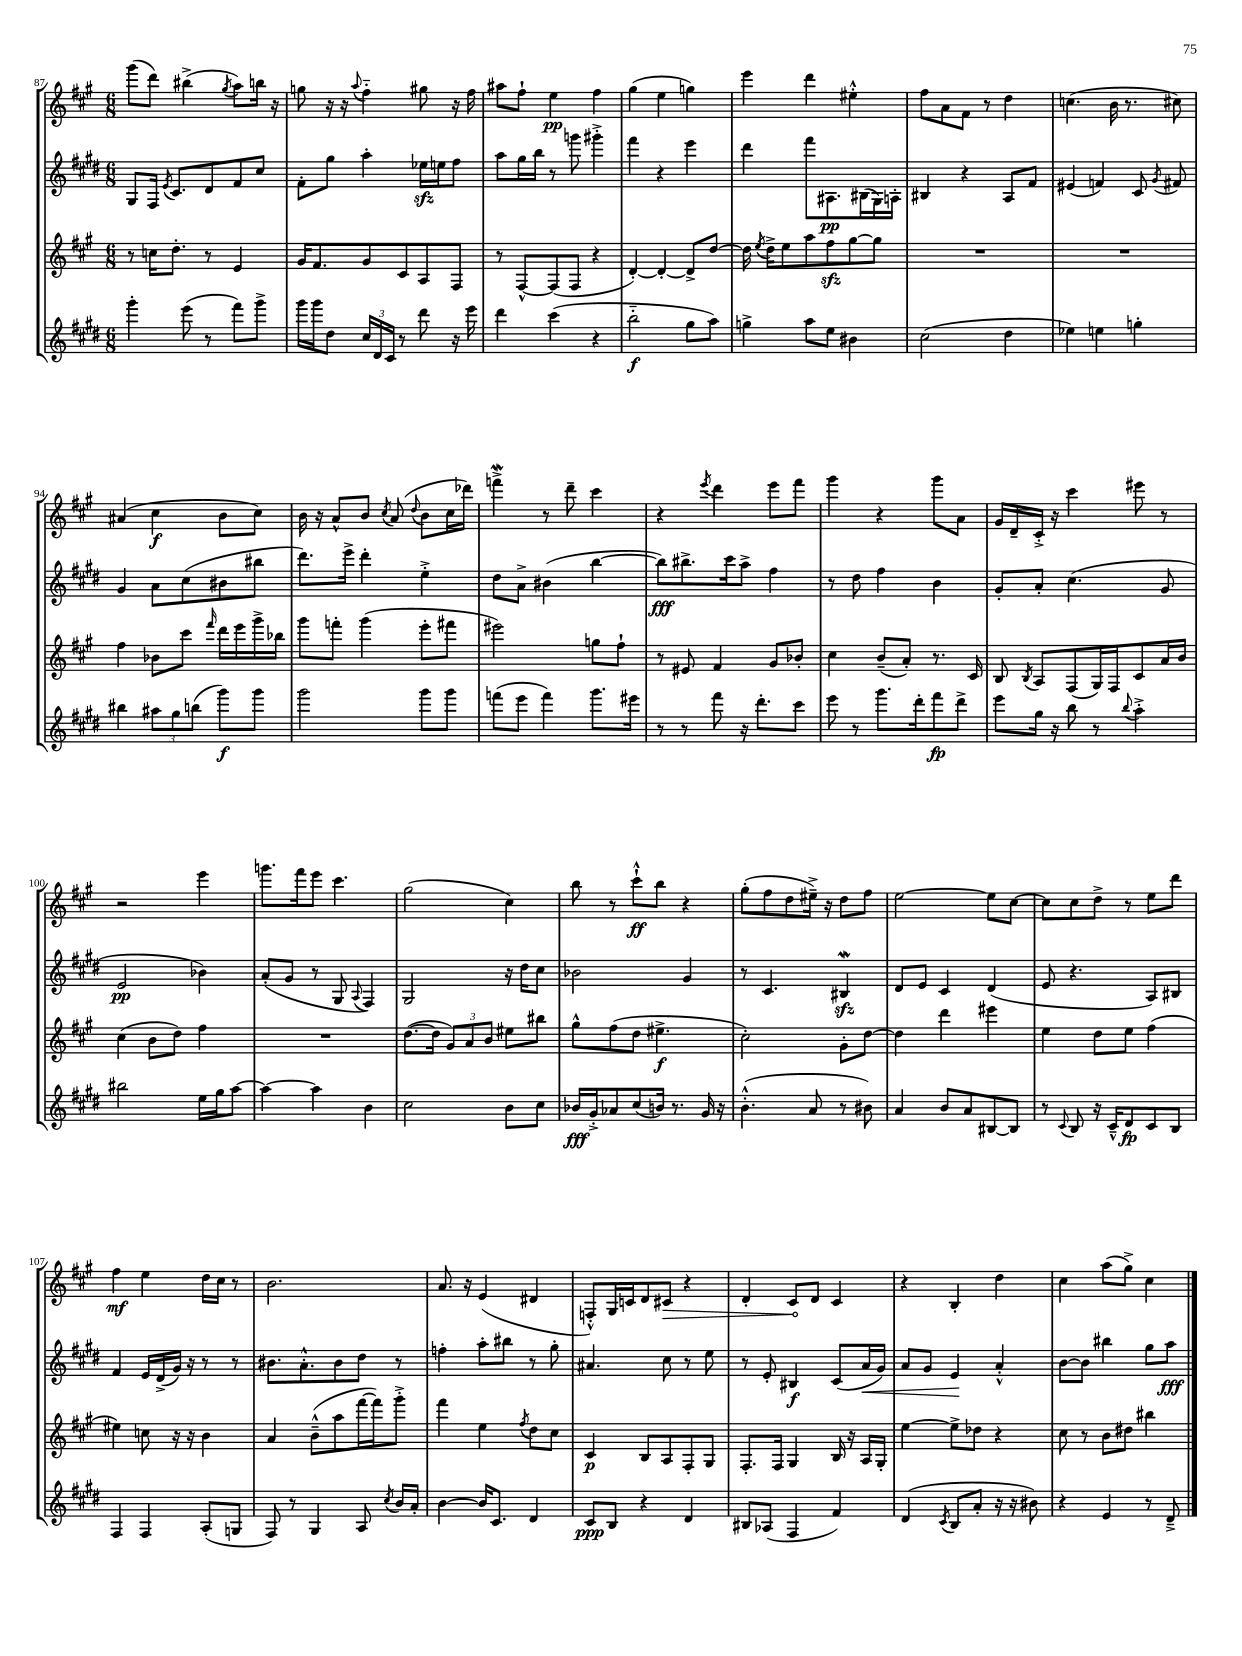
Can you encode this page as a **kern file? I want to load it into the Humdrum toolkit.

**kern	**kern	**kern	**kern
*staff4	*staff3	*staff2	*staff1
*clefG2	*clefG2	*clefG2	*clefG2
*k[f#c#g#d#]	*k[f#c#g#]	*k[f#c#g#d#]	*k[f#c#g#]
*M6/8	*M6/8	*M6/8	*M6/8
4ggg#'\	8r	8G#/L	(8ggg#\L
.	16cc\LK	16F#/Jk	8ddd\J)
.	.	8qe/	.
.	8.dd'\J	8.c#/L	.
(8eee\	.	.	(4bb#^\
8r	8r	8d#/	.
.	.	.	8qgg#/
8fff#\L)	4e/	8f#/	8aa\L)
8ggg#^\J	.	8cc#/J	16bb\Jk
.	.	.	16r
=	=	=	=
16ggg#\LL	16g#/LK	8f#'\L	8gg\
16ggg#\J	8.f#/	.	.
8dd#\J	.	8gg#\J	16r
.	.	.	16r
.	.	.	8qqaa/
24cc#/LL	8g#/	4aa'\	4ff#'~\
24d#/	.	.	.
24c#/JJ	.	.	.
8r	8c#/	.	.
8ddd#\	8A/	16ee-\LL	8gg#\
.	.	16ee\J	.
16r	8F#/J	8ff#\J	16r
16eee\	.	.	16ff#\
=	=	=	=
4ddd#\	8r	8aa\L	8aa#\L
.	[8F#^^/L	16gg#\L	8ff#`\J
.	.	16bb\JJ	.
(4ccc#\	(8F#/]	8r	4ee\
.	8F#/J	8ggg\	.
4r	4r	4ggg#'^\	4ff#\
=	=	=	=
2bb'~\	[4d'/)	4fff#\	(4gg#\
.	4d'/_	4r	4ee\
8gg#\L	8d^/]L	4eee\	4gg\)
8aa\J)	[8dd/J	.	.
=	=	=	=
4gg^\	16dd\]	4ddd#\	4eee\
.	8qee/	.	.
.	16dd^\LK	.	.
.	8ee\	.	.
8aa\L	8aa\	8fff#\L	4ddd\
8ee\J	8ff#\	8.A#\	.
4b#\	[8gg#\	.	4ee#'^^\
.	.	(16B#\L	.
.	8gg#\]J	16G#\)	.
.	.	16A'\JJ	.
=	=	=	=
(2cc#\	2.r	4B#/	8ff#\L
.	.	.	8a\
.	.	4r	8f#\J
.	.	.	8r
4dd#\	.	8A/L	4dd\
.	.	8f#/J	.
=	=	=	=
4ee-\)	2.r	(4e#/	(4.cc\
4ee\	.	4f/)	.
.	.	.	16b\
.	.	.	8.r
4gg'\	.	8c#/	.
.	.	8qg#/	.
.	.	8f#/	8cc#\)
=	=	=	=
4bb#\	4ff#\	4g#/	(4a#/
12aa#\L	8b-\L	8a\L	4cc#\
12gg#\	.	.	.
.	8ccc#\J	(8cc#\	.
(12bb\J	.	.	.
.	16qqfff#/	.	.
8ggg#\L)	16ddd\LL	8b#\	8b\L
.	16eee\	.	.
8ggg#\J	16ggg#^\	8bb#\J	8cc#\J)
.	16bb-\JJ	.	.
=	=	=	=
2ggg#\	8ggg#\L	8.ddd#\L)	16b\
.	.	.	16r
.	8fff'\J	.	8a^^/L
.	.	16eee^\Jk	.
.	(4ggg#\	4ddd#'\	8b/J
.	.	.	8qcc#/
.	.	.	(8a/
.	.	.	8qqdd/
8ggg#\L	8eee'\L	4ee'^\	8b\L
8ggg#\J	8fff#\J	.	16cc#\L
.	.	.	16ddd-\JJ)
=	=	=	=
(8fff\L	2eee#\)	8dd#\L	4fff^\
8eee\J	.	8a^\J	.
4fff\)	.	(4b#\	8r
.	.	.	8ddd~\
8.ggg#\L	8gg\L	[4bb\	4ccc#\
.	8ff#`\J	.	.
16eee#\Jk	.	.	.
=	=	=	=
8r	8r	8bb\]L)	4r
8r	8e#/	8.bb#^\	.
.	.	.	8qeee/
8fff#\	4f#/	.	4ddd\
.	.	16ccc#\k	.
16r	.	8aa^\J	.
8.ddd#'\L	.	.	.
.	8g#/L	4ff#\	8eee\L
8ccc#\J	8b-'/J	.	8fff#\J
=	=	=	=
8eee\	4cc#\	8r	4ggg#\
8r	.	8dd#\	.
8.ggg#\L	(8b~/L	4ff#\	4r
.	8a'/J)	.	.
16ddd#'\k	.	.	.
8fff#\	8.r	4b\	8ggg#\L
8ddd#^\J	.	.	8a\J
.	16c#/	.	.
=	=	=	=
8eee\L	8B/	8g#'/L	16g#/LL
.	.	.	16d~/
.	8qB/	.	.
16gg#\Jk	8A/L	8a'/J	16c#'^/JJ
16r	.	.	16r
8bb\	(8F#/	(4.cc#\	4ccc#\
8r	16G#/L)	.	.
.	16F#/J	.	.
8qqbb/	.	.	.
4aa'^\	8c#/	.	8eee#\
.	16a/L	8g#/	8r
.	16b/JJ	.	.
=	=	=	=
2bb#\	(4cc#\	2e/	2r
.	8b\L	.	.
.	8dd\J)	.	.
16ee\LL	4ff#\	4b-\)	4eee\
16gg#\J	.	.	.
[8aa\J	.	.	.
=	=	=	=
4aa\_	2.r	(8a'/L	8.ggg\L
.	.	8g#/J	.
.	.	.	16fff#\k
4aa\]	.	8r	8eee\J
.	.	8G#/	4.ccc#\
.	.	8qqA/	.
4b\	.	4F#/)	.
=	=	=	=
2cc#\	([8.dd\L	2G#/	(2gg#\
.	16dd\]Jk	.	.
.	12g#/L)	.	.
.	12a/	.	.
.	12b/J	.	.
8b\L	8ee#\L	16r	4cc#\)
.	.	16dd#\LK	.
8cc#\J	8bb#\J	8cc#\J	.
=	=	=	=
16b-/LL	8gg#^^\L	2b-\	8bb\
16g#'^/J	.	.	.
8a-/	(8ff#\	.	8r
(8cc#/	8dd\J	.	8ccc#`^^\L
16b/Jk)	4.ee#^\	.	8bb\J
8.r	.	.	.
.	.	4g#/	4r
16g#/	.	.	.
16r	.	.	.
=	=	=	=
(4.b'^^\	2cc#'\)	8r	(8gg#'\L
.	.	4.c#/	8ff#\
.	.	.	8dd\
8a/	.	.	16ee#~^\Jk)
.	.	.	16r
8r	8g#'\L	4B#/	8dd\L
8b#\)	[8dd\J	.	8ff#\J
=	=	=	=
4a/	4dd\]	8d#/L	[2ee\
.	.	8e/J	.
8b/L	4ddd\	4c#/	.
8a/	.	.	.
[8B#/	4eee#\	(4d#/	8ee\]L
8B#/]J	.	.	[8cc#\J
=	=	=	=
8r	4ee\	8e/	8cc#\]L
8qqc#/	.	.	.
8B/	.	4.r	8cc#\
16r	8dd\L	.	8dd^\J
16c#~^^/LK	.	.	.
8d#/	8ee\J	.	8r
8c#/	(4ff#\	8A/L)	8ee\L
8B/J	.	8B#/J	8ddd\J
=	=	=	=
4F#/	4ee#\)	4f#/	4ff#\
4F#/	8cc\	16e/LL	4ee\
.	.	(16d#^/	.
.	16r	16g#/JJ)	.
.	16r	16r	.
(8A'/L	4b\	8r	16dd\LL
.	.	.	16cc#\JJ
8G/J	.	8r	8r
=	=	=	=
8F#/)	4a/	8.b#\L	2.b\
8r	.	.	.
.	.	8.a'^^\	.
4G#/	(8b~^^\L	.	.
.	8aa\	8b#\	.
8A/	[16fff#\L	8dd#\J	.
.	16fff#\]J)	.	.
8qcc#/	.	.	.
16b/LL	8ggg#'^\J	8r	.
16a'/JJ	.	.	.
=	=	=	=
[4b\	4fff#\	4ff'\	8.a/
.	.	.	16r
16b/]LK	4ee\	8aa'\L	(4e/
8.c#/J	.	.	.
.	.	8bb#\J	.
.	8qff#/	.	.
4d#/	8dd\L	8r	4d#/
.	8cc#\J	8gg#'\	.
=	=	=	=
8c#/L	4c#/	4.a#/	8F'^^/L)
8B/J	.	.	16G#/L
.	.	.	16c/J
4r	8B/L	.	8d/
.	8A/	8cc#\	8c#/J
4d#/	8F#'/	8r	4r
.	8G#/J	8ee\	.
=	=	=	=
8B#/L	8.F#'/L	8r	4d'/
(8A-/J	.	8e'/	.
.	16F#/Jk	.	.
4F#/	4G#/	4B#/	8c#/L
.	.	.	8d/J
4f#/)	16B/	(8c#/L	4c#/
.	16r	.	.
.	16A/LL	16a/L	.
.	16G#'/JJ	16g#/JJ)	.
=	=	=	=
(4d#/	[4ee\	8a/L	4r
.	.	8g#/J	.
8qc#/	.	.	.
8B/L	8ee^\]L	4e/	4B'/
8a'/J	8dd-\J	.	.
16r	4r	4a'^^/	4dd\
16r	.	.	.
8b#\)	.	.	.
=	=	=	=
4r	8cc#\	[8b\L	4cc#\
.	8r	8b\]J	.
4e/	8b\L	4bb#\	(8aa\L
.	8dd#\J	.	8gg#^\J)
8r	4bb#\	8gg#\L	4cc#\
8d#~^/	.	8aa\J	.
==	==	==	==
*-	*-	*-	*-
